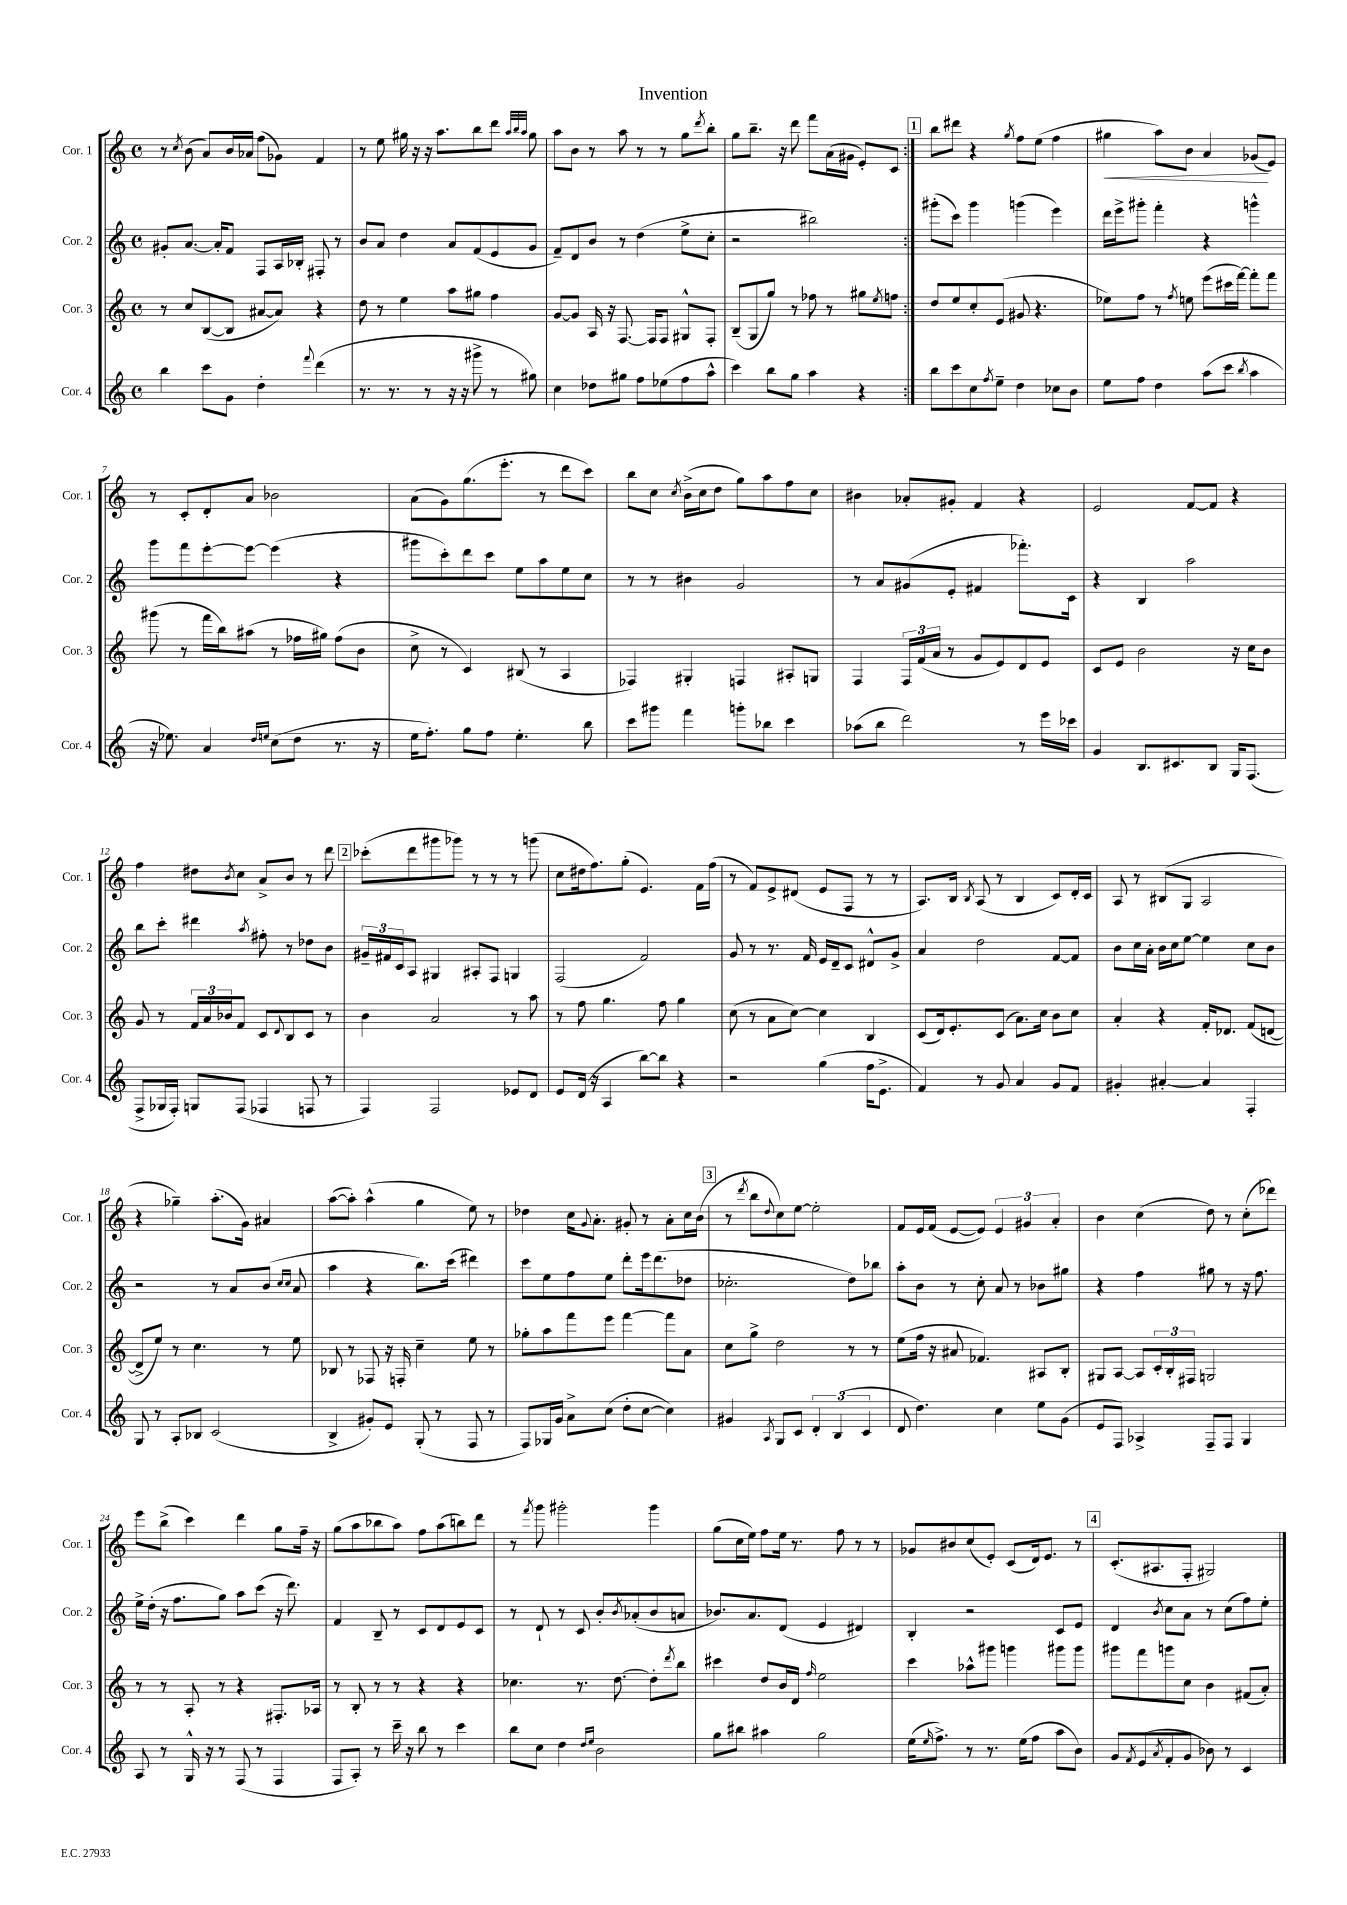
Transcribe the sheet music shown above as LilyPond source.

\header { title = "Invention" }
<<
\new StaffGroup <<
\new Staff = "s0" \with { instrumentName = "Cor. 1" shortInstrumentName = "Cor. 1" } {
    \clef treble \key c \major \defaultTimeSignature \time 4/4
    \repeat volta 2 { r8 \acciaccatura { c''8 } b'8( a'8) b'16 aes'16 f''8( ges'8) f'4 |
    r8 e''8 gis''16 r16 r16 a''8. b''8 d'''8 \grace { a''32 b''32 a''32 } gis''8 |
    a''8 b'8 r8 a''8 r8 r8 g''8 \acciaccatura { d'''8 } b''8-. |
    g''8 b''8.-- r16 d'''8 f'''8 a'16( gis'16 e'8-.) c'8 | }
    \mark \markup { \box "1" } b''8 dis'''8 r4 \acciaccatura { g''8 } f''8 e''8( f''4 |
    gis''4\< a''8) b'8 a'4 ges'8\!( e'8) |
    r8 c'8-. d'8-. a'8 bes'2 |
    a'8( g'8) g''8.( e'''8.-. r8 d'''8 c'''8) |
    b''8 c''8 \acciaccatura { c''8 } b'16->( c''16 d''8 g''8) a''8 f''8 c''8 |
    bis'4 aes'8-. gis'8-. f'4 r4 |
    e'2 f'8~ f'8 r4 |
    f''4 dis''8 \acciaccatura { b'8 } c''8 a'8-> b'8 r8 d'''8 |
    \mark \markup { \box "2" } ces'''8-.( d'''8 gis'''8 ges'''8) r8 r8 r8 g'''8( |
    c''8 dis''16 f''8.) g''8-.( e'4.) f'16 f''16( |
    r8 f'8) e'8-> dis'8( e'8 f8 r8 r8 |
    a8.) b16 \acciaccatura { b8 } a8( r8 b4 c'8) d'16-. c'16 |
    a8 r8 bis8( g8 a2 |
    r4 ges''4--) a''8.-.( g'16) ais'4 |
    a''8~( a''8-.) a''4-^( g''4 e''8) r8 |
    des''4 c''16 \appoggiatura { g'8 } a'8.-. gis'8-. r8 a'8-. c''16 b'16( |
    \mark \markup { \box "3" } r8 \acciaccatura { d'''8 } b''8 \appoggiatura { d''8 } c''8) e''8~ e''2-. |
    f'8 e'16 f'16( e'8~ e'8) \tuplet 3/2 { e'4 gis'4 a'4-. } |
    b'4 c''4( d''8) r8 c''8-.( des'''8) |
    e'''8 b''8->( c'''4) d'''4 g''8 f''16-- r16 |
    g''8( a''8 bes''8 a''8) f''8 a''8( b''8) d'''8 |
    r8 \acciaccatura { f'''8 } g'''8 gis'''2-. gis'''4 |
    g''8( c''16 e''16) f''8 e''16 r8. f''8 r8 r8 |
    ges'8 bis'8 c''8( e'8-.) c'8( d'16) e'8. r8 |
    \mark \markup { \box "4" } c'8.-.( ais8. f8-. gis2) \bar "|." |
}
\new Staff = "s1" \with { instrumentName = "Cor. 2" shortInstrumentName = "Cor. 2" } {
    \clef treble \key c \major \defaultTimeSignature \time 4/4
    \repeat volta 2 { gis'8-. a'8.~ a'16-. f'8 f8 a16 bes16-. fis8-. r8 |
    b'8 a'8 d''4 a'8 f'8( e'8 g'8 |
    f'8--) d'8 b'8 r8 d''4( e''8-> c''8-. |
    r2 bis''2) | }
    \mark \markup { \box "1" } gis'''8-.( c'''8) gis'''4 g'''4( e'''4) |
    d'''16 e'''16-> gis'''8-. f'''4-. r4 g'''4-^ |
    g'''8 f'''8 e'''8~-. e'''8~ e'''4( r4 |
    gis'''8 c'''8-.) d'''8 c'''8 e''8 a''8 e''8 c''8 |
    r8 r8 bis'4 g'2 |
    r8 a'8 gis'8( e'8-. fis'4 fes'''8.-.) c'16 |
    r4 b4 a''2 |
    b''8 c'''8-. dis'''4 \acciaccatura { a''8 } fis''8-. r8 des''8 b'8 |
    \mark \markup { \box "2" } \tuplet 3/2 { gis'16-- fis'16 c'16 } a8 gis4 ais8-. f8 g4 |
    f2( f'2) |
    g'8 r8 r8. f'16 e'16 d'16-- c'8 dis'8-^ g'8-> |
    a'4 d''2 f'8~ f'8 |
    b'8 c''16 a'16-. b'16 c''16 e''8~ e''4 c''8 b'8 |
    r2 r8 a'8 b'8( \grace { c''16 c''16 } a'8 |
    a''4 r4 b''8.) c'''16( dis'''4) |
    c'''8 e''8 f''8 e''8 d'''8-. e'''16 d'''8.( des''8 |
    \mark \markup { \box "3" } ces''2.-. d''8) bes''8 |
    a''8-. b'8 r8 c''8-. a'8 r8 bes'8 gis''8 |
    r4 f''4 gis''8 r8 r16 f''8. |
    e''16-> d''16-.( r16 f''8. g''8) a''8 c'''8( r16 d'''8.) |
    f'4 b8-- r8 c'8 d'8 e'8 c'8 |
    r8 d'8-! r8 c'8 b'8-. \acciaccatura { b'8 } aes'8-.( b'8 a'8 |
    bes'8.) a'8. d'8( e'4 dis'4) |
    b4-. r2 c'8 e'8 |
    \mark \markup { \box "4" } d'4 \acciaccatura { b'8 } c''8 a'8 r8 c''8( f''8) e''8-. \bar "|." |
}
\new Staff = "s2" \with { instrumentName = "Cor. 3" shortInstrumentName = "Cor. 3" } {
    \clef treble \key c \major \defaultTimeSignature \time 4/4
    \repeat volta 2 { r8 c''8 b8~( b8 ais'8~ ais'8) r4 |
    d''8 r8 e''4 a''8 gis''8 f''4 |
    g'8~ g'8 a16 r16 f8.~ f16 f8 gis8-^ f8-. |
    b8--( g8 g''8) r8 fes''8 r8 gis''8 \acciaccatura { e''8 } f''8 | }
    \mark \markup { \box "1" } d''8 e''8 c''8-. e'8( gis'8 r4. |
    ees''8) f''8 r8 \acciaccatura { f''8 } e''8 e'''8( cis'''16 f'''16~) f'''8-. f'''8 |
    gis'''8( r8 f'''16 b''16) ais''8( r8 fes''16 gis''16) fes''8( b'8 |
    c''8-> r8 c'4) bis8( r8 a4 |
    fes4) gis4-. f4 ais8-. g8 |
    f4 \tuplet 3/2 { f16 f'16( a'16 } r8 g'8 e'8) d'8 e'8 |
    c'8 e'8 b'2 r16 c''16 b'8 |
    g'8 r8 \tuplet 3/2 { f'16 a'16 bes'16 } f'8 c'8 \appoggiatura { d'8 } b8 c'8 r8 |
    \mark \markup { \box "2" } b'4 a'2 r8 a''8 |
    r8 f''8 g''4. f''8 g''4 |
    c''8( r8 a'8 c''8~) c''4 b4 |
    c'8( d'16) e'8.-. c'8( a'8.) c''16 b'8 c''8 |
    a'4-. r4 f'16-. des'8. f'8( d'8~ |
    d'8-> e''8) r8 c''4. r8 e''8 |
    bes8 r8 fes8 r16 f16-. c''4-- e''8 r8 |
    ges''8-. a''8 f'''8 e'''8 f'''4~ f'''8 a'8 |
    \mark \markup { \box "3" } c''8 g''8-> d''2 r8 r8 |
    e''8( f''16 r16 ais'8 fes'4.) ais8 b8-. |
    gis8 a8~ a8 \tuplet 3/2 { c'16-. b16-. fis16 } g2 |
    r8 r8 a8-. r8 r4 fis8.-. aes16 |
    r8 b8-. r8 r8 r4 r4 |
    ces''4. r8. d''8.~ d''8-. \acciaccatura { d'''8 } b''8 |
    cis'''4 d''8 b'16 d'16 \grace { f''16 } e''2 |
    c'''4 aes''8-^ gis'''8 g'''4 gis'''8 gis'''8 |
    \mark \markup { \box "4" } gis'''8 f'''8 g'''8 c''8 b'4 fis'8( a'8-.) \bar "|." |
}
\new Staff = "s3" \with { instrumentName = "Cor. 4" shortInstrumentName = "Cor. 4" } {
    \clef treble \key c \major \defaultTimeSignature \time 4/4
    \repeat volta 2 { b''4 c'''8 g'8 d''4-. \appoggiatura { f'''8 } d'''4( |
    r8. r8. r8 r16 r16 gis'''8-> r8 gis''8) |
    c''4 des''8 gis''8 f''8 ees''8( f''8 a''8-^ |
    c'''4) b''8 g''8 a''4 r4 | }
    \mark \markup { \box "1" } b''8 c'''8 c''8 \acciaccatura { f''8 } e''8-- d''4 ces''8 b'8 |
    e''8 f''8 d''4 a''8( c'''8 \acciaccatura { b''8 } a''4 |
    r16 ees''8.) a'4 \grace { d''16 e''16 } c''8( d''8 r8. r16 |
    e''16 f''8.-.) g''8 f''8 e''4.-. b''8 |
    c'''8 gis'''8 f'''4 g'''8-. bes''8 c'''4 |
    aes''8( b''8 d'''2) r8 e'''16 ces'''16 |
    g'4 b8. cis'8. b8 g16 f8.( |
    f8-> ges16 f16-.) g8 f8( fes4 f8 r8 |
    \mark \markup { \box "2" } f4) f2 ees'8 d'8 |
    e'8 d'16( r16 a4 b''8~) b''8 r4 |
    r2 g''4( f''16 e'8.-> |
    f'4) r8 g'8 a'4 g'8 f'8 |
    gis'4-. ais'4~-. ais'4 f4-. |
    g8 r8 a8-. bes8 c'2( |
    b4-> gis'8-.) e'8 g8-.( r8 f8 r8 |
    f8) ges16 g'16 a'8-> c''8( d''8-. c''8~ c''4) |
    \mark \markup { \box "3" } gis'4 \acciaccatura { a8 } g8 c'8 \tuplet 3/2 { d'4-. b4( c'4 } |
    d'8 d''4.) c''4 e''8 g'8( |
    e'8 f8) aes4-> f8-- f8 g4 |
    a8 r8 g16-^ r16 r8 f8( r8 f4 |
    f8 a8-.) r8 c'''16-- r16 b''8 r8 c'''4 |
    b''8 c''8 d''4 \grace { d''16 e''16 } b'2 |
    g''8 bis''8 ais''4 g''2 |
    e''16( \grace { e''16 } f''8.->) r8 r8. e''16( f''8 a''8 b'8) |
    \mark \markup { \box "4" } g'8 \acciaccatura { f'8 } e'8( \acciaccatura { a'8 } f'8-. g'8 bes'8) r8 c'4 \bar "|." |
}
>>
>>
